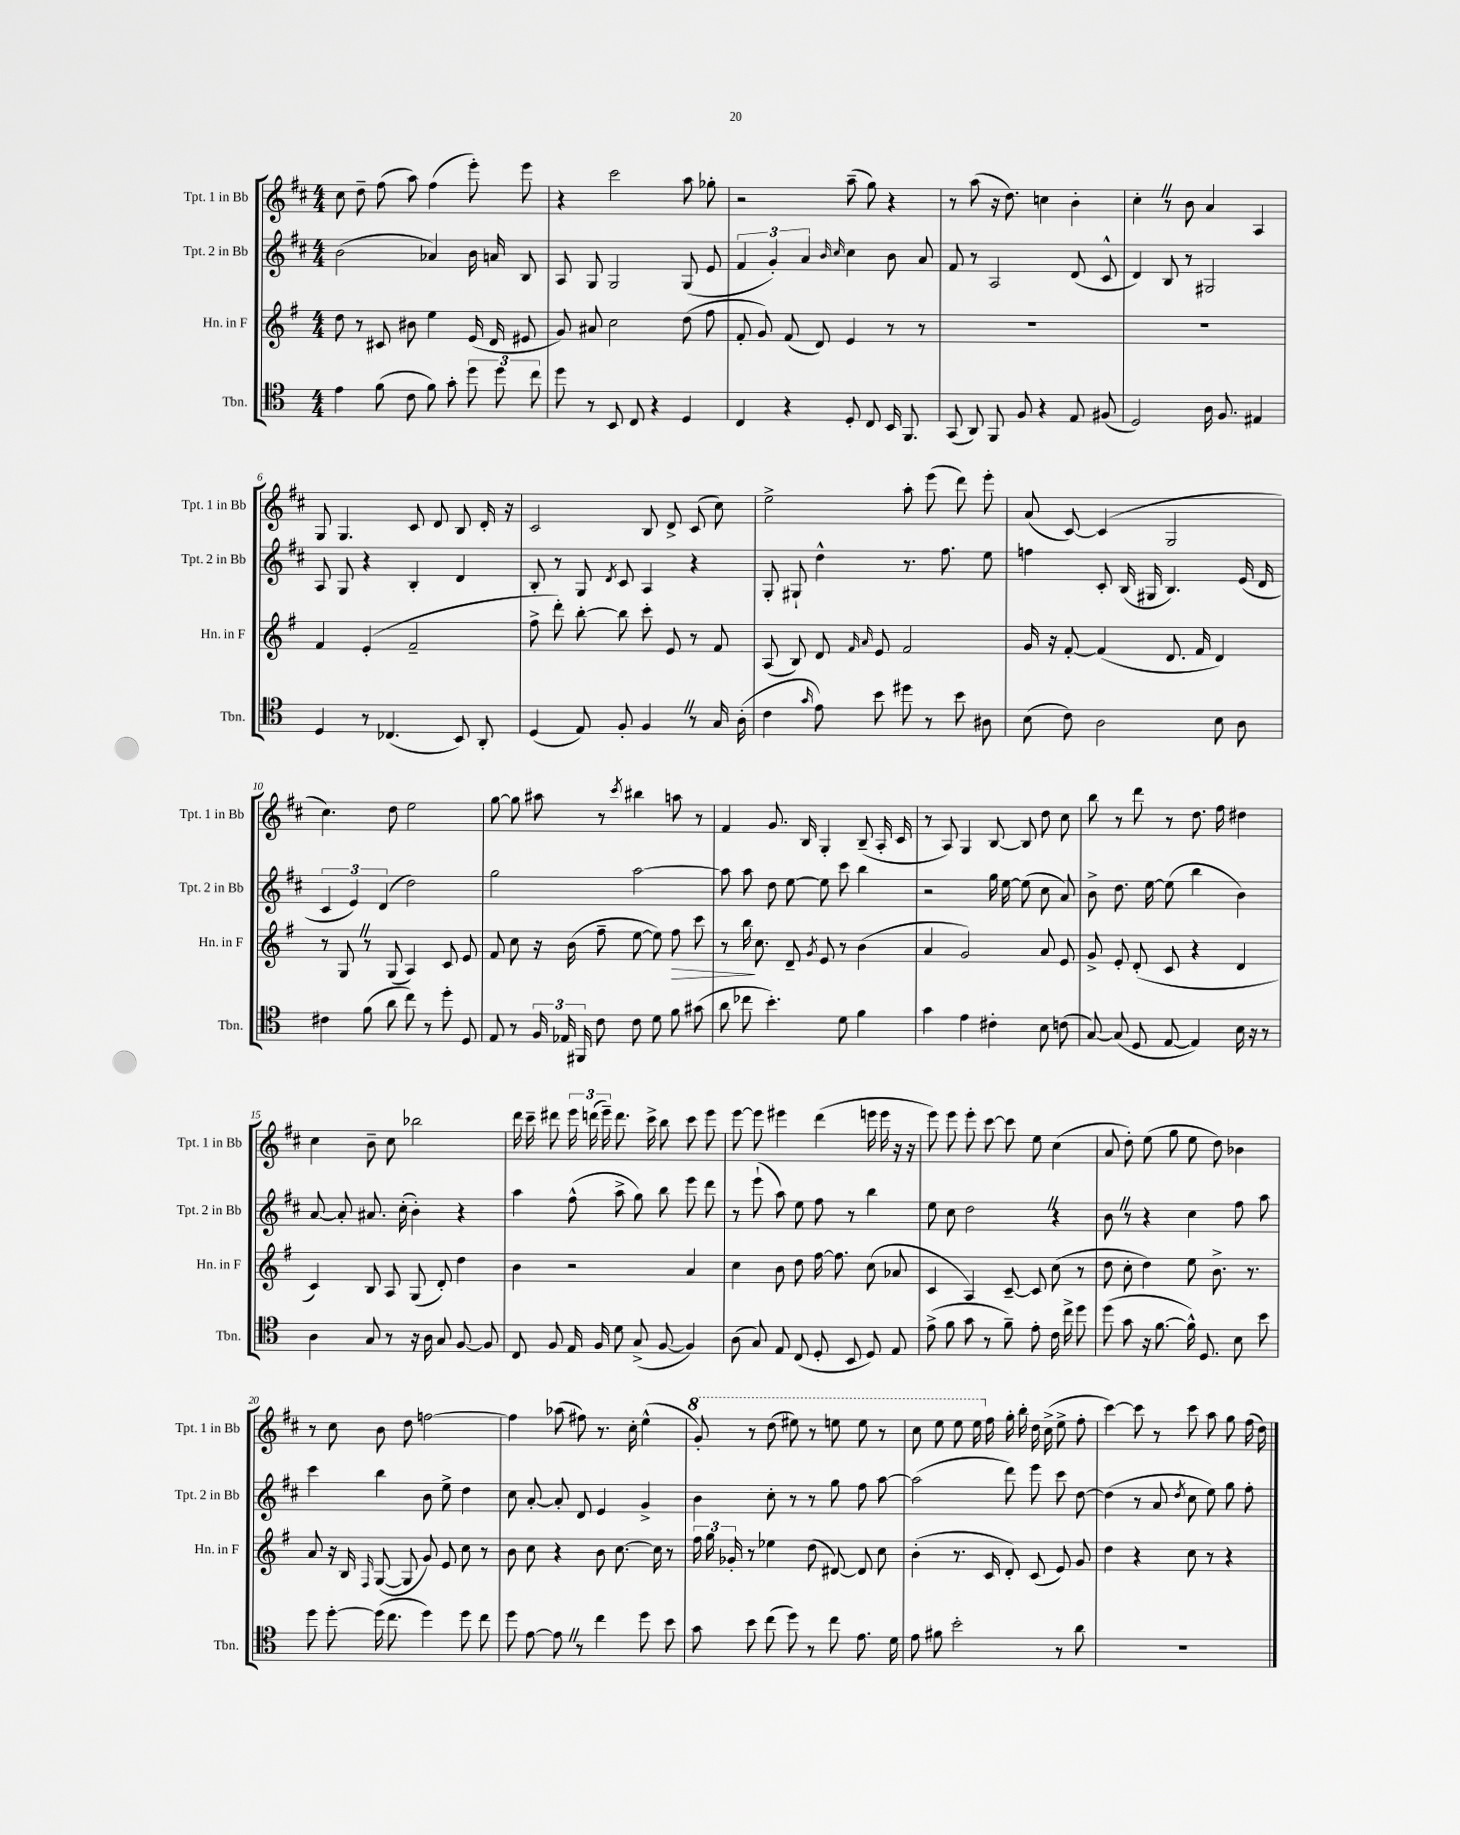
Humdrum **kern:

**kern	**kern	**kern	**kern
*staff4	*staff3	*staff2	*staff1
*clefC4	*clefG2	*clefG2	*clefG2
*k[]	*k[f#]	*k[f#c#]	*k[f#c#]
*M4/4	*M4/4	*M4/4	*M4/4
4e	8dd	(2b	8cc#
.	8r	.	8dd~
(8f	8c#	.	(8ff#
8c	8b#	.	8aa)
8f)	4ee	4a-)	(4ff#
8g'	.	.	.
12dd	(16e	16b	8eee')
.	16d	16a	.
12dd	.	.	.
.	8e#	8B	8eee
12cc	.	.	.
=	=	=	=
8dd	8g)	8A	4r
8r	8a#	8G	.
8BB	2cc	2G	2ccc#
8C	.	.	.
4r	.	.	.
4D	(8dd	(8G	8aa
.	8ff#	8e	8gg-'
=	=	=	=
4C	8f#'	6f#	2r
.	8g)	.	.
.	.	6g')	.
4r	(8f#	.	.
.	.	6a	.
.	8d)	.	.
.	.	16qqb	.
.	.	16qqcc#	.
8D'	4e	4cc#	(8aa~
8C	.	.	8gg)
16BB	8r	8b	4r
8.FF	.	.	.
.	8r	8a	.
=	=	=	=
(8GG	1r	8f#	8r
8AA)	.	8r	(8aa
8FF	.	2A	16r
.	.	.	8.dd)
8F	.	.	.
4r	.	.	4cc
8E	.	(8d	4b'
(8F#	.	8c#^^	.
=	=	=	=
2D)	1r	4d)	4cc#'
.	.	8B	8r
.	.	8r	8b
16A	.	2G#	4a
8.F	.	.	.
4E#	.	.	4A
=	=	=	=
4D	4f#	8A	8G
.	.	8G	4.G
8r	(4e'	4r	.
(4.C-	.	.	.
.	2f#~	4B'	8c#
.	.	.	8d
8BB)	.	4d	8B
8AA'	.	.	16d'
.	.	.	16r
=	=	=	=
(4D	8ff#^	8B'	2c#
.	8ddd')	8r	.
8E)	[8bb'	8G	.
.	.	8qd	.
8F'	8bb]	8c#	.
4F	8ccc'	4A	8B
.	8e	.	8d^
8r	8r	4r	(8c#
16G	8f#	.	8cc#)
(16A'	.	.	.
=	=	=	=
4c	(8A	8G'	2ee^
.	8B)	8G#`	.
16qqg	.	.	.
8e)	8d	4dd^^	.
.	16qqf#	.	.
.	16qqa	.	.
8b	8e	.	.
8dd#	2f#	8.r	8aa'
8r	.	.	(8eee
.	.	8.ff#	.
8b	.	.	8ddd)
8A#	.	8ee	8eee'
=	=	=	=
(8B	16g	4ff	(8a
.	16r	.	.
8c)	[8f#'	.	[8c#)
2A	(4f#]	8c#'	(4c#]
.	.	(16B	.
.	.	16G#	.
.	8.d	4.B)	2G
.	16f#	.	.
8B	4d)	.	.
8A	.	(16e	.
.	.	16d	.
=	=	=	=
4c#	8r	6c#	4.cc#)
.	8G	.	.
.	.	6e)	.
(8f	8r	.	.
.	.	(6d	.
8a	(8G	.	8dd
8cc)	4A)	2dd)	2ee
8r	.	.	.
8dd'	8c	.	.
8D	8e	.	.
=	=	=	=
8E	8f#	2gg	[8gg
8r	8cc	.	8gg]
24F	16r	.	8aa#
24E-	.	.	.
.	(16b	.	.
24FF#	.	.	.
8c	8ff#~	.	8r
.	.	.	8qccc#
8c	[8ee	[2aa	4bb#
8d	8ee])	.	.
8f	8ff#	.	8aa
(8g#	8ccc	.	8r
=	=	=	=
8a	8r	8aa]	4f#
8cc-	16bb	8aa	.
.	8.cc	.	.
4.b')	.	8dd	8.g
.	8d~	[8ee	.
.	.	.	16B
.	8qg	.	.
.	8e	8ee]	4G'
8d	8r	8ccc#	.
4f	(4b	4bb	(8B~
.	.	.	16A'
.	.	.	16c#
=	=	=	=
4g	4a	2r	8r
.	.	.	8A)
4e	2g)	.	4G
4c#'	.	16gg	[8B
.	.	[16ee	.
.	.	(8ee]	8B]
8B	8a	8cc#	8dd
(8c	8e	8a)	8cc#
=	=	=	=
[8G)	8g^	8b^	8bb
(8G]	8e'	8.dd	8r
8D	(8d'	.	8ddd
.	.	[16ee	.
[8E	8c	(8ee]	8r
4E])	4r	4bb	8.dd
.	.	.	16ff#
16B	4d	4b)	4dd#
16r	.	.	.
8r	.	.	.
=	=	=	=
4A	4c)	[8a	4cc#
.	.	8a']	.
8G	8B	8.a#	8b~
8r	8A	.	8cc#
.	.	(16cc#'	.
16r	(8G	4b')	2bb-
16A	.	.	.
8G	8d')	.	.
[8F	4dd	4r	.
8F]	.	.	.
=	=	=	=
8C	4b	4aa	16ddd
.	.	.	16ccc#~
8F	.	.	8ddd#
16E	2r	(8ff#^^	24eee
.	.	.	(24ddd
16F	.	.	.
.	.	.	24eee~)
8d	.	8aa^	8.ddd
(8G^	.	8gg)	.
.	.	.	16ccc#^
[8F	.	8bb	8bb
4F])	4a	8eee	8ccc#
.	.	8ddd	8eee
=	=	=	=
(8A	4cc	8r	[8eee
8G)	.	(8eee`	8eee]
8E	8b	8aa)	4eee#
(8C	8dd	8ee	.
8D'	[16ff#	8ff#	(4ddd
.	8.ff#]	.	.
8BB	.	8r	.
8D)	(8cc	4bb	16eee
.	.	.	16eee
8E	8a-	.	16r
.	.	.	16r
=	=	=	=
(8e^	4c	8ee	8eee)
8f	.	8cc#	8eee
8g	4A)	2dd	8eee'
8r	.	.	[8ccc#
8f~)	[8c~	.	8ccc#]
8e'	8c]	.	8ee
16c	(8cc	4r	(4cc#
16cc^	.	.	.
8dd	8r	.	.
=	=	=	=
(8dd	8dd	8b	8a
8g	8cc'	8r	8dd')
16r	4dd)	4r	(8ee
[8.f	.	.	.
.	.	.	8gg
16f^^])	8ee	4cc#	8ee
8.D	.	.	.
.	8.b^	.	8dd)
8B	.	8ff#	4b-
.	8.r	.	.
8b	.	8aa	.
=	=	=	=
8dd	8a	4ccc#	8r
[8dd'	16r	.	8cc#
.	16B	.	.
.	16qqF#	.	.
(16dd]	([8G	4bb	8b
8.cc	.	.	.
.	8G]	.	8dd
4dd)	8g)	8b	[2ff
.	8e	8ee^	.
8dd	8cc	4dd	.
8cc	8r	.	.
=	=	=	=
8dd	8b	8cc#	4ff]
[8e	8cc	[8a'	.
8e]	4r	8a']	(8aa-
8r	.	8d	8ff#)
4cc	8b	4e	8.r
.	[8.cc	.	.
.	.	.	16cc#'
8dd	.	4g^	(4ee^^
.	16cc]	.	.
8b	8r	.	.
=	=	=	=
8g	24ff#	4b	8gg')
.	24gg	.	.
.	24g-'	.	.
8b	8r	.	8r
(8cc	4ee-	8cc#'	(8ddd
8dd)	.	8r	8eee#)
8r	(8dd	8r	8r
8cc	[8d#)	8gg	8eee
8.e	8d#]	8ff#	8eee
.	8cc	[8aa	8r
16d	.	.	.
=	=	=	=
8e	(4b'	(2aa]	8ccc#
8f#	.	.	8eee
2b'	8.r	.	8eee
.	.	.	16eee
.	16c	.	16ff#
.	8d')	8ddd)	16gg'
.	.	.	16bb'
.	(8c	8eee	16dd
.	.	.	(16cc#^
8r	8e)	8ccc#	8ee^
8a	8g	[8dd	8ff#'
=	=	=	=
1r	4dd	(4dd]	[4ccc#)
.	4r	8r	8ccc#]
.	.	8a	8r
.	.	8qdd	.
.	8cc	8cc#	8ccc#
.	8r	8ee)	8aa
.	4r	8gg	8gg
.	.	8ff#'	(16ff#
.	.	.	16dd)
==	==	==	==
*-	*-	*-	*-
